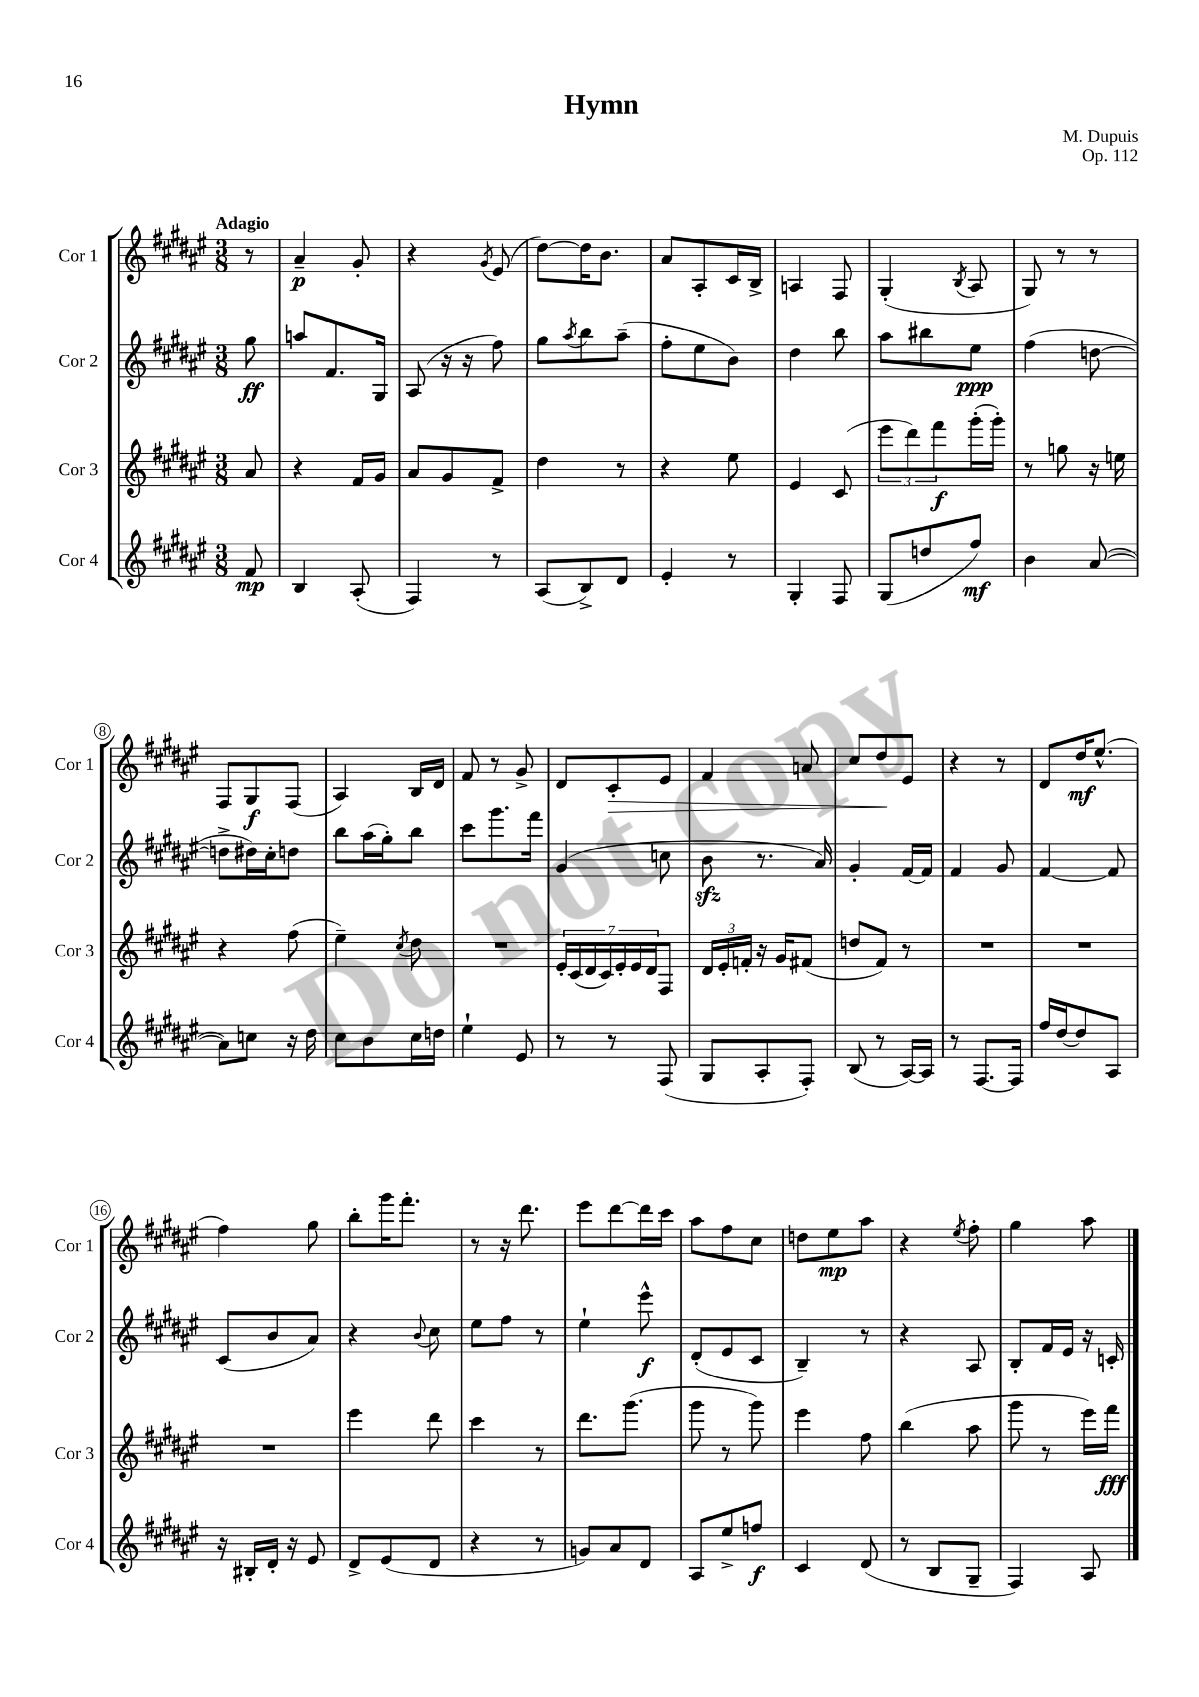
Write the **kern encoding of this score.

**kern	**kern	**kern	**kern
*staff4	*staff3	*staff2	*staff1
*clefG2	*clefG2	*clefG2	*clefG2
*k[f#c#g#d#a#e#]	*k[f#c#g#d#a#e#]	*k[f#c#g#d#a#e#]	*k[f#c#g#d#a#e#]
*M3/8	*M3/8	*M3/8	*M3/8
8f#	8a#	8gg#	8r
=	=	=	=
4B	4r	8aa	4a#~
.	.	8.f#	.
(8A#'	16f#	.	8g#'
.	16g#	16G#	.
=	=	=	=
4F#)	8a#	(8A#	4r
.	8g#	16r	.
.	.	16r	.
.	.	.	8qg#
8r	8f#^	8ff#)	(8e#
=	=	=	=
(8A#	4dd#	8gg#	[8dd#)
.	.	8qaa#	.
8B^)	.	8bb	16dd#]
.	.	.	8.b
8d#	8r	(8aa#~	.
=	=	=	=
4e#'	4r	8ff#'	8a#
.	.	8ee#	8A#'
8r	8ee#	8b)	16c#
.	.	.	16B^
=	=	=	=
4G#'	4e#	4dd#	4A
8F#	(8c#	8bb	8F#
=	=	=	=
(8G#	12eee#	8aa#	(4G#'
.	12ddd#)	.	.
8dd	.	8bb#	.
.	12fff#	.	.
.	.	.	8qB
8ff#)	(16ggg#'	8ee#	8A#
.	16ggg#')	.	.
=	=	=	=
4b	8r	(4ff#	8G#)
.	8gg	.	8r
([8a#	16r	[8dd	8r
.	16ee	.	.
=	=	=	=
8a#])	4r	8dd^]	8F#
8cc	.	16dd#)	8G#
.	.	16cc#'	.
16r	(8ff#	8dd	(8F#
16dd#	.	.	.
=	=	=	=
8cc#	4ee#~)	8bb	4A#)
8b	.	(16aa#	.
.	.	16gg#')	.
.	8qcc#	.	.
16cc#	8dd#	8bb	16B
16dd	.	.	16d#
=	=	=	=
4ee#`	4.r	8ccc#	8f#
.	.	8.ggg#	8r
8e#	.	.	8g#^
.	.	16fff#	.
=	=	=	=
8r	28e#'	(4g#	8d#
.	(28c#	.	.
.	28d#	.	.
.	28c#)	.	.
8r	.	.	8c#'
.	28e#'	.	.
.	28e#	.	.
.	28d#	.	.
(8F#	8F#	8cc	8e#
=	=	=	=
8G#	24d#	8b	4f#
.	24e#'	.	.
.	24f'	.	.
8A#'	16r	8.r	.
.	16g#	.	.
8F#')	(8f#	.	8a
.	.	16a#)	.
=	=	=	=
(8B	8dd	4g#'	8cc#
8r	8f#)	.	8dd#
[16A#)	8r	[16f#	8e#
16A#]	.	16f#]	.
=	=	=	=
8r	4.r	4f#	4r
[8.F#	.	.	.
.	.	8g#	8r
16F#]	.	.	.
=	=	=	=
16ff#	4.r	[4f#	8d#
[16dd#	.	.	.
8dd#]	.	.	16dd#
.	.	.	(8.ee#^^
8A#	.	8f#]	.
=	=	=	=
16r	4.r	(8c#	4ff#)
16B#'	.	.	.
16d#'	.	8b	.
16r	.	.	.
8e#	.	8a#)	8gg#
=	=	=	=
8d#^	4eee#	4r	8bb'
(8e#	.	.	16ggg#
.	.	.	8.fff#'
.	.	8qqb	.
8d#	8ddd#	8cc#	.
=	=	=	=
4r	4ccc#	8ee#	8r
.	.	8ff#	16r
.	.	.	8.ddd#
8r	8r	8r	.
=	=	=	=
8g)	8.ddd#	4ee#`	8eee#
8a#	.	.	[8ddd#
.	(8.ggg#	.	.
8d#	.	8eee#^^	16ddd#]
.	.	.	16ccc#
=	=	=	=
8A#	8ggg#	(8d#'	8aa#
8ee#^	8r	8e#	8ff#
8ff	8ggg#)	8c#	8cc#
=	=	=	=
4c#	4eee#	4B~)	8dd
.	.	.	8ee#
(8d#	8ff#	8r	8aa#
=	=	=	=
8r	(4bb	4r	4r
8B	.	.	.
.	.	.	8qee#
8G#~	8aa#	8A#	8ff#'
=	=	=	=
4F#)	8ggg#	8B'	4gg#
.	8r	16f#	.
.	.	16e#	.
8A#	16eee#)	16r	8aa#
.	16fff#	16c'	.
==	==	==	==
*-	*-	*-	*-
